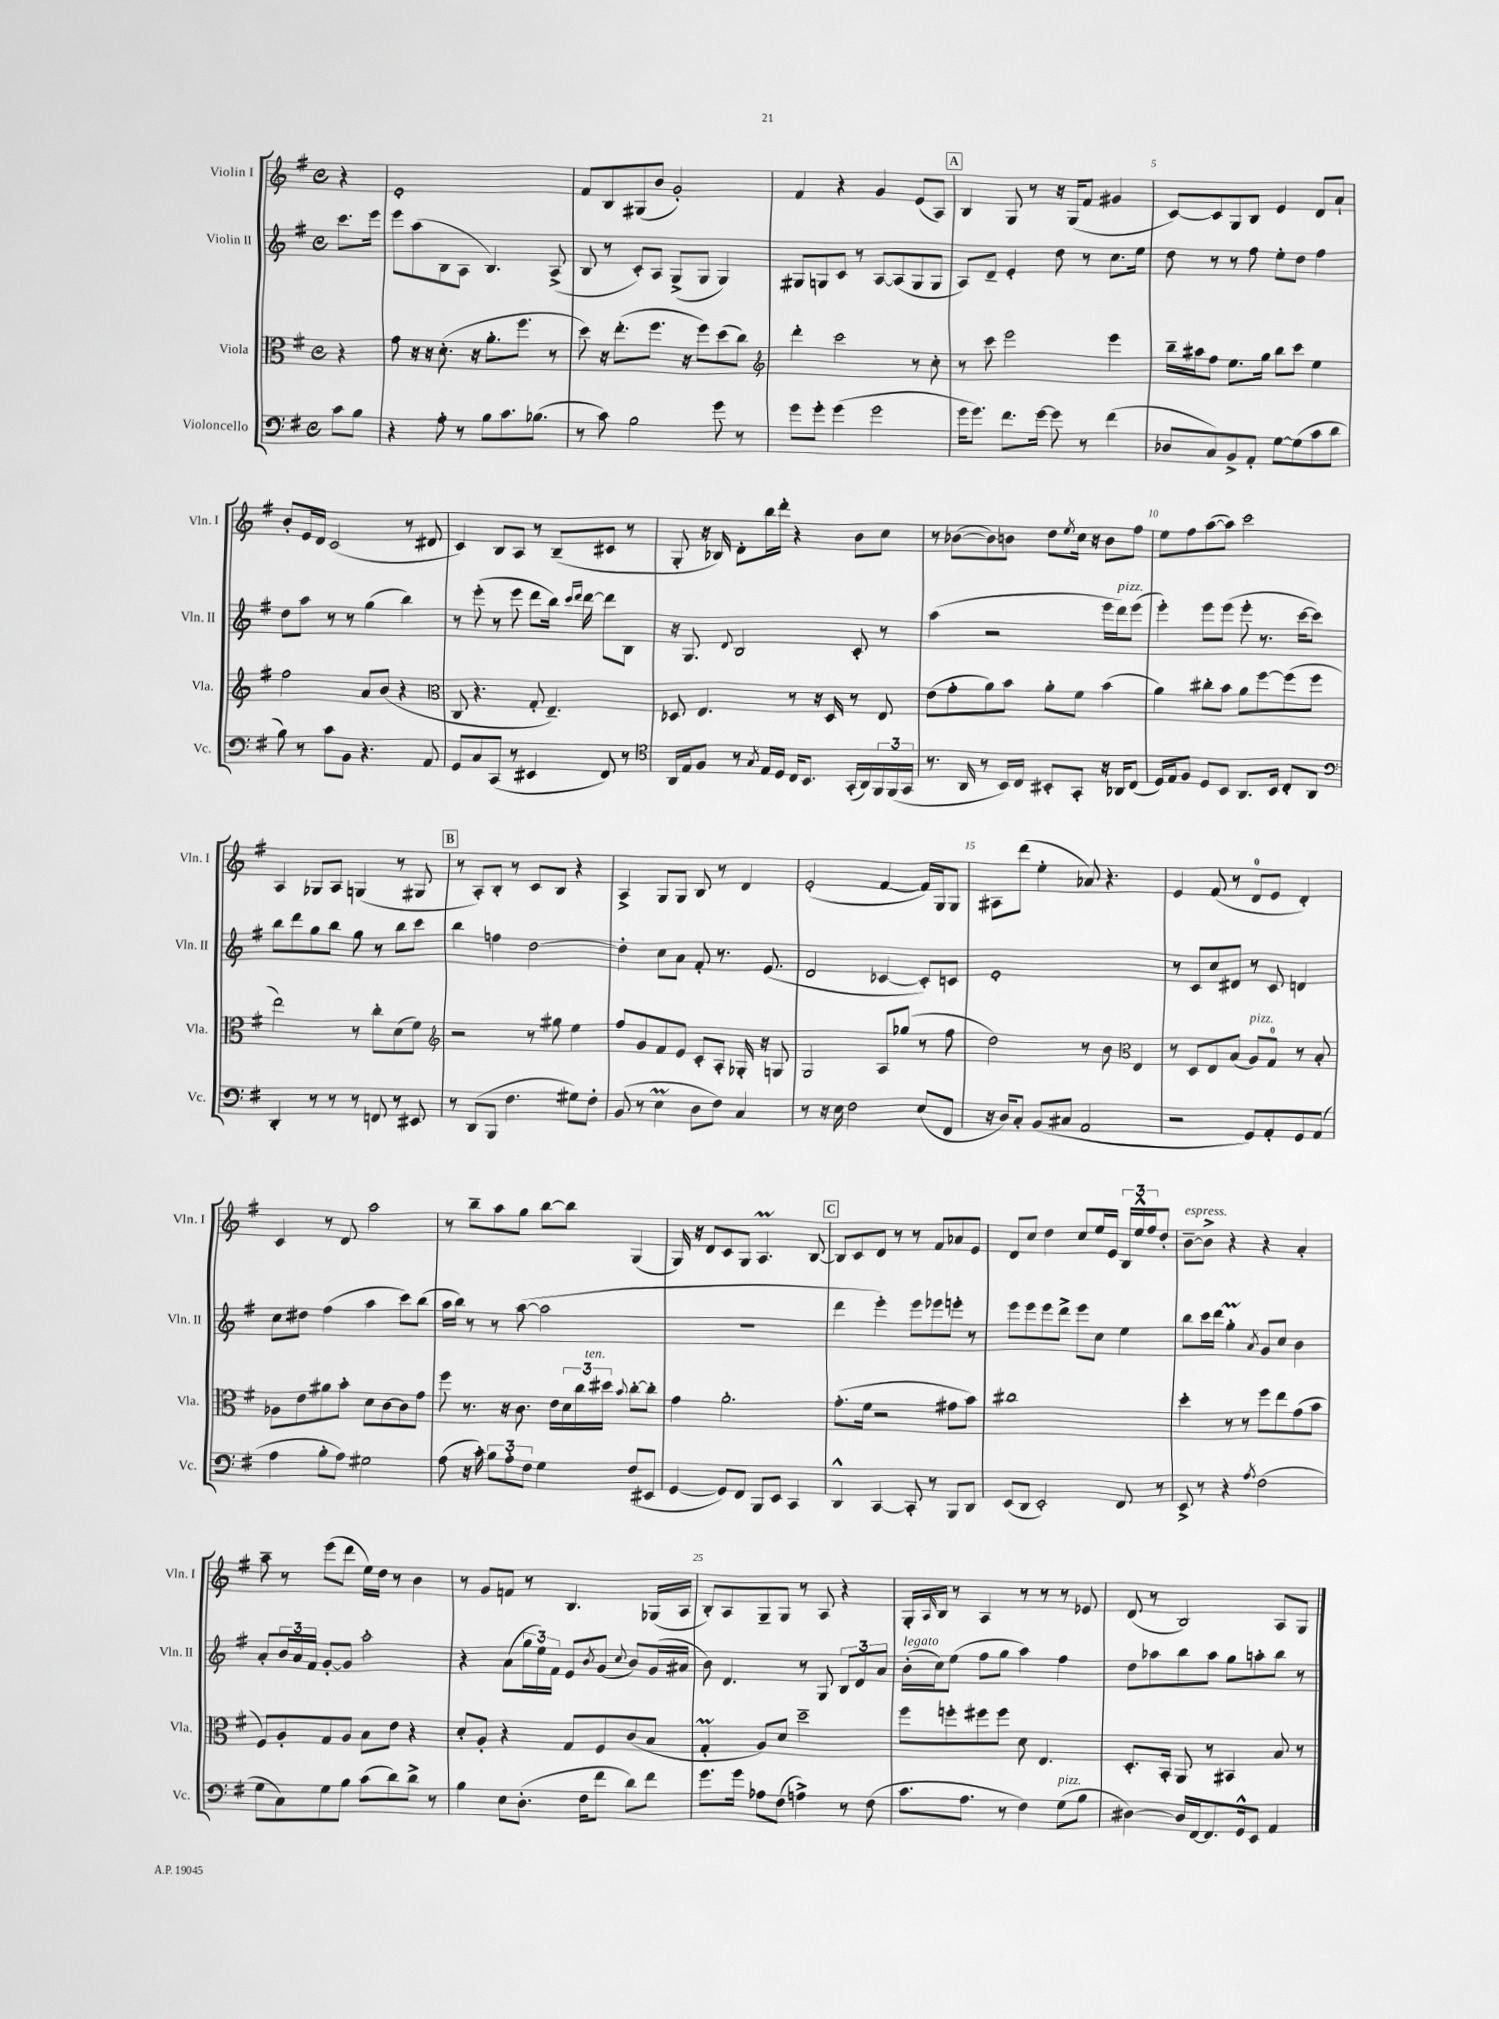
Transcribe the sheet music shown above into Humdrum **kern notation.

**kern	**kern	**kern	**kern
*part4	*part3	*part2	*part1
*staff4	*staff3	*staff2	*staff1
*I"Violoncello	*I"Viola	*I"Violin II	*I"Violin I
*I'Vc.	*I'Vla.	*I'Vln. II	*I'Vln. I
*clefF4	*clefC3	*clefG2	*clefG2
*k[f#]	*k[f#]	*k[f#]	*k[f#]
*M4/4	*M4/4	*M4/4	*M4/4
*met(c)	*met(c)	*met(c)	*met(c)
=	=	=	=
8c\L	4r	8.ccc\L	4r
8B\J	.	.	.
.	.	16eee\Jk	.
=1	=1	=1	=1
4r	8g\	8eee\L	1e'
.	16r	(8aa\	.
.	16r	.	.
8A'\	(8.d'\	8B\	.
8r	.	8A\J	.
.	16r	.	.
8B\L	8.a'\L	4.B/)	.
8.c\	.	.	.
.	8.ff#\J	.	.
(8.B-X\J	.	.	.
.	8r	(8A^/	.
=2	=2	=2	=2
8r	8dd\)	8B/	8f#/L
8c\)	16r	8r	8B/
.	(8.ee'\L	.	.
2B\	.	8c'/L)	(8G#X/
.	8.ff#\J	8A/J	8b/J
.	.	(8G^/L	2g'/)
.	16r	.	.
.	8ff#\L)	8G/J	.
8g\	(8dd\	4G/)	.
8r	8cc\J)	.	.
=3	=3	=3	=3
*	*clefG2	*	*
8g\L	4ddd'\	8G#X/L	4f#/
8g'\J	.	8Gn/	.
(4g\	2ccc\	8c/J	4r
.	.	8r	.
2g\	.	[8A/L	4g/
.	.	(8A/]	.
.	8r	8G/	(8e/L
.	8cc'\	8G/J	8A/J)
!!LO:REH:place=s1:t=A
=4	=4	=4	=4
16g\KL	8r	8A/L)	4B/
8.g\J)	.	.	.
.	8ccc\	8d~/J	.
8.f#\L	2eee\	4e'/	8G/
.	.	.	8r
[16g\Jk	.	.	.
8g\]	.	8dd\	16r
.	.	.	(16G/KL
8r	.	8r	8f#/J
(4f#\	4eee\	8.cc\L	4g#X/
.	.	16ee\Jk	.
=5	=5	=5	=5
8D-X/L	16bb~\LL	8dd\	[8c/L)
.	16aa#X\J	.	.
8C/)	8ff#\J	8r	8c/]
8BB^/	8.ee\L	8r	8G/
8AA'/J	.	8ff#\	8B/J
.	16gg\Jk	.	.
[8G\L	8bb\L	8ee'\L	4e/
(8G\]	8ccc\J	8dd\J	.
8c\	4ee\	4ff#\	8d/L
8d\J	.	.	8a`/J
!!LO:LB:g=z
=6	=6	=6	=6
8B\)	2ff#\	8dd\L	8b'/L
8r	.	8aa\J	16e/L
.	.	.	16d/JJ
8c\L	.	8r	(2c/
8BB\J	.	8r	.
4.r	8a/L	(4gg\	.
.	(8b/J	.	.
.	4r	4bb\)	8r
8AA/	.	.	8d#X/
=7	=7	=7	=7
*	*clefC3	*	*
8GG/L	8C/	8r	4c/)
8C/	4.r	(8eee'\	.
(8CC/J	.	8r	8B/L
8r	.	8eee\	8A/J
4EE#X/	8G'/	8ddd\L	8r
.	4.E~/)	16bb\Jk)	(8B~/L
.	.	16qqccc/LL	.
.	.	16qqddd/JJ	.
.	.	[16ddd\	.
8FF#/)	.	8ddd\L]	8c#X/J
8r	.	8B\J	8r
=8	=8	=8	=8
*clefC4	*	*	*
16AA/LL	8D-X/	16r	8G'/
16E/J	.	8.G/	.
8F#/J	4.E/	.	16r
.	.	.	16B-X/)
.	.	8qqd/	.
8r	.	2B/	8d'\L
8qG/	.	.	.
16E/LL	.	.	16bb\L
16D/JJ	.	.	16ddd'\JJ
16C/KL	8r	.	4r
8.BB/J	.	.	.
.	16r	.	.
.	16D-/	.	.
(16GG'/LL	8r	8c'/	8b\L
16AA/)	.	.	.
24FF#/	8E/	8r	8cc\J
(24FF#/	.	.	.
24GG/JJ	.	.	.
=9	=9	=9	=9
8.r	(8e\L	(4aa\	8r
.	8g'\	.	([8b-X\L
16AA/	.	.	.
8r	8a\)	2r	8b-\])
16BB/LL)	8b\J	.	8bn\J
16C/JJ	.	.	.
8BB#X'/L	8a'\L	.	8dd\L
.	.	.	8qee/
8GG'/J	8f#\J	.	16cc\Jk
.	.	.	16r
16r	(4b\	16eee\LL	8b\L
!	!	!LO:TX:a:i:t=pizz.	!
16AA-X/KL	.	16ddd\J)	.
(8C/J	.	(8eee\J	8ff#\J
=10	=10	=10	=10
16D/LL)	4a\)	4eee'\)	8ee\L
16E/J	.	.	.
8F#/J	.	.	8ff#\
8D/L	8cc#X'\L	8eee\L	([8aa\
8BB/J	8b\J	(8eee\J	8aa\J])
8.AA/L	8a\L	8eee'\	2ccc\
.	[8ff#\	8.r	.
16BB/Jk	.	.	.
8C'/L	(8ff#\]	.	.
.	.	[16ccc\KL	.
8AA/J	8ff#\J	8ccc\J])	.
!!LO:LB:g=z
=11	=11	=11	=11
*clefF4	*	*	*
4DD'/	2ee\)	8bb\L	4A/
.	.	8ddd\	.
8r	.	8gg\	8G-X/L
8r	.	8bb\J	8A/J
8r	8r	8gg\	(4Gn/
8FFn/	8cc'\L	8r	.
8r	(8d\	8bb\L	8r
8EE#X/	8f#\J)	8ccc\J	8G#X/
!!LO:REH:place=s1:t=B
=12	=12	=12	=12
*	*clefG2	*	*
8r	2r	4bb\	8r
(8DD/L	.	.	8A'/L)
8BBB/J	.	4ffn\	8B'/J
4.F#\	.	.	8r
.	8r	[2dd\	8c/L
.	8gg#X\	.	8B/J
8G#X\L)	4ee\	.	4r
8F#'\J	.	.	.
=13	=13	=13	=13
(8BB/	8ff#/L	4dd'\]	4A^/
8r	8g/	.	.
4EM\	8f#/	8cc\L	8G/L
.	8e/J	8a\J	8G/J
8D\L	8c'/L	8f#'/	8B/
8F#\J)	8A'/J	8.r	8r
4C/	16G-X'/	.	4d/
.	16r	(8.e/	.
.	8Gn/	.	.
=14	=14	=14	=14
8r	2G/	2d/	(2e'/
16r	.	.	.
16E\	.	.	.
2F#\	.	.	.
.	8A/L	[4c-X/	[4f#/
.	(8gg-X/J	.	.
(8E/L	8r	8c-'/L])	16f#/LL])
.	.	.	16G/J
8FF#/J	8ff#\	8cn/J	8G/J
=15	=15	=15	=15
16r	2dd\)	1e'	8A#X\L
16D/KL)	.	.	.
8C'/J	.	.	(8ddd\J
(8BB/L	.	.	4ee'\
8C#X/J	.	.	.
2AA/	8r	.	8a-X/)
.	8b\	.	4.r
*	*clefC3	*	*
.	4E/	.	.
=16	=16	=16	=16
2r	8r	8r	4e/
.	8D/L	8c/L	.
.	8E/	8cc/	(8f#/
.	(8B/J	8d#X/J	8r
!	!LO:TX:a:i:t=pizz.	!	!
8GG/L)	8A/L)	8r	8d/L
8AA'/	8G/J	8c/	8e/J
8GG/	8r	4dn/	4d'/)
(8AA/J	8B'/	.	.
!!LO:LB:g=z
=17	=17	=17	=17
4A\	8A-X\L	8cc\L	4c/
.	8e\	8dd#X\J	.
8B'\L	8a#X\	(4ff#\	8r
8A\J)	8b'\J	.	8d/
2G#X\	8d\L	4aa\	2aa\
.	[8c\	.	.
.	8c\]	8ccc\L)	.
.	8g\J	(8bb\J	.
=18	=18	=18	=18
(8A\	8ff#\	16aa\LL	8r
.	.	16bb\JJ)	.
16r	8.r	8r	8bb~\L
16c'\)	.	.	.
12B\L	.	8r	8aa\
.	16r	.	.
12A'\	.	.	.
.	8.c\	([8aa\	8gg\J
12F#\J	.	.	.
4G\	.	2aa\]	[8bb\L
.	16e\LL	.	.
.	24d\	.	8bb\J]
.	24cc\	.	.
!	!LO:TX:a:i:t=ten.	!	!
.	24dd#X\JJ	.	.
.	8qqb/	.	.
(8F#/L	[8cc'\L	.	(4G/
8EE#X/J	8cc'\J]	.	.
=19	=19	=19	=19
[4GG/	4g\	1r	16G/)
.	.	.	16r
.	.	.	8d/L
8GG/L])	2.a'\	.	8c/
8FF#/J	.	.	8G/J
8BBB/L	.	.	4.AM/
8EE/J	.	.	.
4CC/	.	.	.
.	.	.	[8B/
!!LO:REH:place=s1:t=C
=20	=20	=20	=20
4DD^^/	(8.g'\L	4ddd\	8B/L]
.	.	.	8c/
.	16f#\Jk	.	.
[4CC/	2r	4eee'\)	8d/J
.	.	.	8r
8CC'/]	.	8eee\L	8r
8r	.	8eee-X\	8f#/L
8BBB/L	8g#X\L	8eeen'\J	8a-X/
8DD/J	8b\J)	8r	8e/J
=21	=21	=21	=21
(8EE/L	1cc#X	8eee\L	8d/L
8DD/J	.	8eee\	8cc/J
2EE'/)	.	8eee\	4dd\
.	.	8ddd^\J	.
.	.	8eee\L	8cc/L
.	.	8cc\J	16ee/L
.	.	.	16e/JJ
8FF#/	.	4ee\	24B/LL
.	.	.	24ee^^/
.	.	.	24ff#/J
8r	.	.	8dd'/J
=22	=22	=22	=22
!	!	!	!LO:TX:a:i:t=espress.
8EE^/	4dd'\	8bb\L	[8b~\L
8r	.	16ccc\L	8b^\J]
.	.	16ddd\JJ	.
4r	8r	4ggM'\	4r
.	8r	.	.
8qA/	.	8qa/	.
(2F#\	8ff#\L	8g/L	4r
.	8ee\	8cc/J	.
.	(8g\	4b\	4a'/
.	8b\J	.	.
!!LO:LB:g=z
=23	=23	=23	=23
8G\L	8F#/L)	8a'/L	8aa~\
8C\)	8A'/	24b/L	8r
.	.	24a/	.
.	.	24f#/JJ	.
8G\	8G/	[8g'/L	(8eee\L
8B\J	8A/J	8g/J]	8ddd\J
(8c\L	8B\L	2aa'\	16ee\LL)
.	.	.	16dd\JJ
8d\)	8e\J	.	8r
8d^\J	4r	.	4b\
8r	.	.	.
=24	=24	=24	=24
4B\	8d'/L	4r	8r
.	8A'/J	.	8g/L
8E\L	4r	(8a\L	8fn/J
(8.D'\J	.	24gg\L	8r
.	.	24ee\)	.
.	.	24f#\JJ	.
.	8G/L	8e/L	4.B/
16F#\KL	.	.	.
.	.	8qb/	.
8f#\J	8F#/	(8g/J	.
.	.	8qqcc/	.
8d\L)	(8c/	8b/L)	.
8f#\J	8B/J	(16g/L	(16G-X/LL
.	.	16a#X/JJ	16A/JJ
=25	=25	=25	=25
8.g\L	4GM'/	8b\)	8B'/L)
.	.	4.d/	8A/
16g\Jk	.	.	.
8A-X\L	8A/L)	.	8G~/
(8F#\J	8d/J	.	8G/J
4An^\)	2dd~\	8r	8r
.	.	8G/	8A/
8r	.	12B/L	4r
.	.	12d/	.
(8F#\	.	.	.
.	.	12a/J	.
=26	=26	=26	=26
!	!	!LO:TX:a:i:t=legato	!
8.c\L	8ff#\L	(16b'\LL	16G'/LL
.	.	.	16qqA/
.	.	16cc\J)	16B/JJ
.	8ffn'\	(8ee\J	8r
8.A\J	.	.	.
.	8ff#X\	8ff#\L	4A/
8r	8ff#\J	8gg\J	.
4F#\)	8d\	4aa\)	8r
.	4.E/	.	8r
!LO:TX:a:i:t=pizz.	!	!	!
(8G\L	.	4ff#\	8r
8B\J	.	.	8e-X/
=27	=27	=27	=27
[4D#X\)	8.D'/L	8dd\L	(8d/
.	.	8aa-X\	8r
.	16BB'/Jk	.	.
16D#/LL]	8AA/	8bb\	2B/)
[16FF#/J	.	.	.
8.FF#/]	8r	8aa-\J	.
.	4BB#X/	8gg\L	.
16GG^^/k	.	.	.
8EE/J	.	8aan'\	.
4AA/	8B/	8bb\J	8A/L
.	8r	8r	8G/J
==	==	==	==
*-	*-	*-	*-
